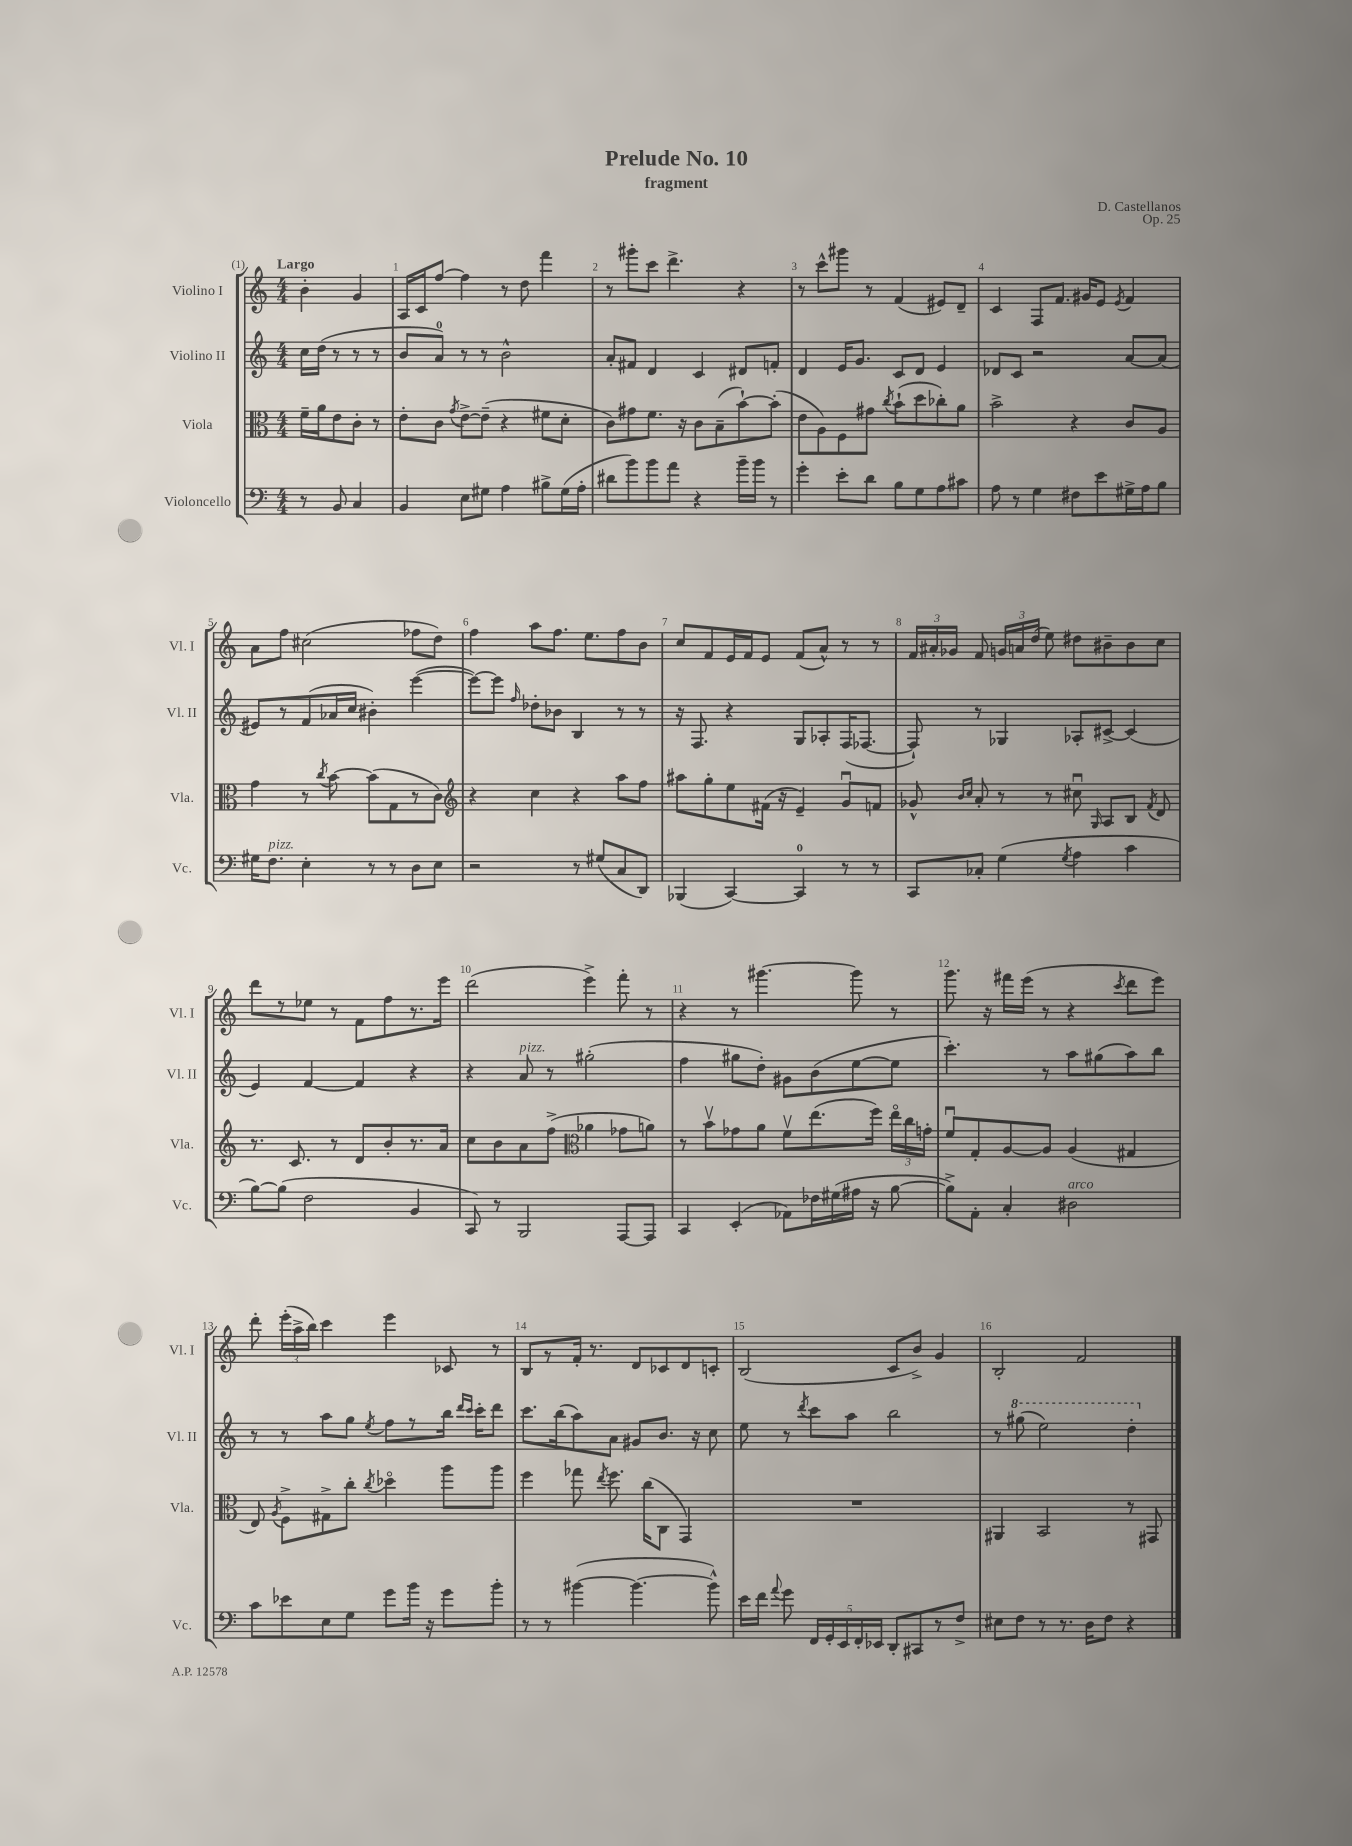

**kern	**kern	**kern	**kern
*part4	*part3	*part2	*part1
*staff4	*staff3	*staff2	*staff1
*I"Violoncello	*I"Viola	*I"Violino II	*I"Violino I
*I'Vc.	*I'Vla.	*I'Vl. II	*I'Vl. I
*clefF4	*clefC3	*clefG2	*clefG2
*k[]	*k[]	*k[]	*k[]
*M4/4	*M4/4	*M4/4	*M4/4
=	=	=	=
!	!	!	!LO:TX:a:B:t=Largo
8r	16f~\LL	16cc\LL	4b'\
.	16a\J	(16dd\JJ	.
8BB/	8e\	8r	.
4C/	8c'\J	8r	4g/
.	8r	8r	.
=1	=1	=1	=1
4BB/	8e'\L	8b/L	16A/LL
.	.	.	16c/J
.	8c\J	8a/J)	[8ff/J
.	8qg/	.	.
8E\L	[8e^\L	8r	4ff\]
8G#X\J	(8e~\J]	8r	.
4A\	4r	2b^^\	8r
.	.	.	8dd\
8B#X^\L	8f#X\L	.	4fff\
(16G#\L	8d'\J	.	.
16A'\JJ	.	.	.
=2	=2	=2	=2
8d#X\L	8c\L)	8a'/L	8r
8b\)	8g#X\	8f#X/J	8ggg#X'\L
8b\	8.f\J	4d/	8ccc\J
8a\J	.	.	4.ddd^\
.	16r	.	.
4r	8c\L	4c/	.
.	(8B~\	.	.
16b~\LL	[8b`\)	8d#X/L	4r
16b\JJ	.	.	.
8r	(8b'\J]	8fn'/J	.
=3	=3	=3	=3
4g'\	8e\L	4d/	8r
.	8A\)	.	8ccc^^\L
8e'\L	8F\	16e/KL	8ggg#X\J
.	.	8.g/J	.
8d\J	8g#X\J	.	8r
.	8qcc/	.	.
8B\L	(8b`\L	8c/L	(4f/
8G\	8dd\	8d/J	.
8A\	8cc-X'\)	4e/	8e#X/L)
8c#X\J	8a\J	.	8d~/J
=4	=4	=4	=4
8A\	2b^\	8d-X/L	4c/
8r	.	8c/J	.
4G\	.	2r	8F/L
.	.	.	8.f/J
8F#X\L	4r	.	.
.	.	.	16g#X/KL
8e\	.	.	8e/J
.	.	.	8qe/
16G#X^\L	8c/L	[8a/L	4f/
16A\J	.	.	.
8B\J	8A/J	(8a/J]	.
!!LO:LB:g=z
=5	=5	=5	=5
16G#X\KL	4g\	8e#X/L)	8a\L
!LO:TX:a:i:t=pizz.	!	!	!
8.F\J	.	.	.
.	.	8r	8ff\J
4E'\	8r	(8f/	(2cc#X\
.	8qcc/	.	.
.	[8b\	16a-X/L	.
.	.	16cc/JJ	.
8r	(8b\L]	4b#X'\)	.
8r	8G\	.	.
8D\L	8r	([4eee\	8ff-X\L
8E\J	8c\J)	.	8dd\J)
=6	=6	=6	=6
*	*clefG2	*	*
2r	4r	8eee\L_)	4ff\
.	.	8eee\J]	.
.	.	16qqff/	.
.	4cc\	8dd-X'\L	8aa\L
.	.	8b-X\J	8.ff\J
8r	4r	4B/	.
.	.	.	8.ee\L
(8G#X/L	.	.	.
8C/	8aa\L	8r	8ff\
8DD/J)	8ff\J	8r	8b\J
=7	=7	=7	=7
(4BBB-X/	8aa#X\L	16r	8cc/L
.	.	8.F/	.
.	8gg'\	.	8f/
[4CC/)	8ee\	4r	16e/L
.	.	.	16f/J
.	(16f#X\Jk	.	8e/J
.	16r	.	.
4CC/]	4e~/)	8G/L	(8f/L
.	.	8A-X'/	8a^^/J)
8r	8gu/L	(16F/K	8r
.	.	[8.F-X/J	.
8r	8fn/J	.	8r
=8	=8	=8	=8
8CC/L	8g-X^^/	8F-`/])	24f/LL
.	.	.	24a#X'/
.	.	.	24g-X/JJ
.	16qqb/LL	.	.
.	16qqcc/JJ	.	.
8C-X'/J	8a'/	8r	8f/
(4G\	8r	4G-X/	24gn/LL
.	.	.	24an/
.	.	.	(24dd/JJ
.	8r	.	8ee\)
8qG/	.	.	.
4A\	8cc#Xu\	8A-X'/L	8dd#X\L
.	16qqG/	.	.
.	8A/L	[8c#X^/J	8b#X~\
4c\	8B/J	(4c#/]	8b#\
.	8qf/	.	.
.	8d/	.	8cc\J
!!LO:LB:g=z
=9	=9	=9	=9
[8B\L)	8.r	4e/)	8ddd\L
(8B\J]	.	.	8r
.	8.c/	.	.
2F\	.	[4f/	8ee-X\J
.	8r	.	8r
.	8d/L	4f/]	8f\L
.	8b'/	.	8ff\
4BB/	8.r	4r	8.r
.	16a/Jk	.	16eee\Jk
=10	=10	=10	=10
8CC/)	8cc\L	4r	(2ddd\
8r	8b\	.	.
!	!	!LO:TX:a:i:t=pizz.	!
2BBB/	8a\	8a/	.
.	(8ff^\J	8r	.
*	*clefC3	*	*
.	4a-X\	(2gg#X'\	4eee^\)
[8AAA/L	8g-X\L	.	8fff'\
8AAA/J]	8an\J)	.	8r
=11	=11	=11	=11
4CC/	8r	4ff\	4r
.	8bv\L	.	.
(4EE'/	8g-X\	8gg#X\L	8r
.	8a\J	8dd'\J)	[4.ggg#X\
8AA-X\L)	8fv\L	8g#X\L	.
16F-X\L	(8.ee\	(8b\	.
(16G#X\	.	.	.
16A#X\JJ	.	[8ee\	8ggg#\]
16r	16ff\Jk)	.	.
[8B\	24ee\LL	8ee\J]	8r
.	24cc\	.	.
.	24gn'\JJ	.	.
=12	=12	=12	=12
8B^\L])	8fu/L	4.ccc'\)	8.ggg\
8AA'\J	8G'/	.	.
.	.	.	16r
4C'/	[8A/	.	16fff#X\LL
.	.	.	(16eee\JJ
.	8A/J]	8r	8r
!LO:TX:a:i:t=arco	!	!	!
2D#X\	(4A/	8aa\L	4r
.	.	(8gg#X\	.
.	.	.	8qccc/
.	4G#X/	8aa\)	8ddd\L
.	.	8bb\J	8eee\J)
!!LO:LB:g=z
=13	=13	=13	=13
8c\L	8E/)	8r	8ddd'\
.	8qA/	.	.
8e-X\	8F^\L	8r	(24eee'\LL
.	.	.	24aa^\
.	.	.	24bb\JJ)
8E\	8G#X^\	8aa\L	4ccc\
8G\J	8cc'\J	8gg\J	.
.	8qcc/	8qee/	.
8g\L	4dd-X\	8ff\L	4eee\
16b\Jk	.	8r	.
16r	.	.	.
8g\L	8aa\L	16bb\Jk	8c-X/
.	.	16qqddd/LL	.
.	.	16qqccc/JJ	.
.	.	16ccc'\KL	.
8b'\J	8aa\J	8ddd\J	8r
=14	=14	=14	=14
8r	4ff\	8.ccc\L	8B/L
8r	.	.	8r
.	.	(16bb\k	.
([4b#X\	8gg-X\	8aa\)	16f'/Jk
.	.	.	8.r
.	8qee/	.	.
.	8.ff\	8a\J	.
4.b#\_	.	8g#X/L	8d/L
.	(16cc\KL	.	.
.	8C\J	8.b/J	8c-X/
.	4GG/)	.	8d/
.	.	16r	.
8b#^^\])	.	8cc\	8cn'/J
=15	=15	=15	=15
16e\LL	1r	8ee\	(2B/
16f\JJ	.	.	.
8qqa/	.	.	.
8g\	.	8r	.
.	.	8qddd/	.
20FF/LL	.	8ccc\L	.
20GG'/	.	.	.
20EE/	.	.	.
.	.	8aa\J	.
20FF'/	.	.	.
20EE-X/JJ	.	.	.
8DD'/L	.	2bb\	8c/L
8CC#X/	.	.	8b^/J)
8r	.	.	4g/
8F^/J	.	.	.
=16	=16	=16	=16
8E#X\L	4AA#X/	8r	2B'/
*	*	*8va	*
8F\J	.	(8ggg#X\	.
8r	2BB/	2eee\)	.
8.r	.	.	.
.	.	.	2f/
16D\KL	.	.	.
8F\J	.	.	.
4r	8r	4ddd'\	.
.	8GG#X/	.	.
*	*	*X8va	*
==	==	==	==
*-	*-	*-	*-
